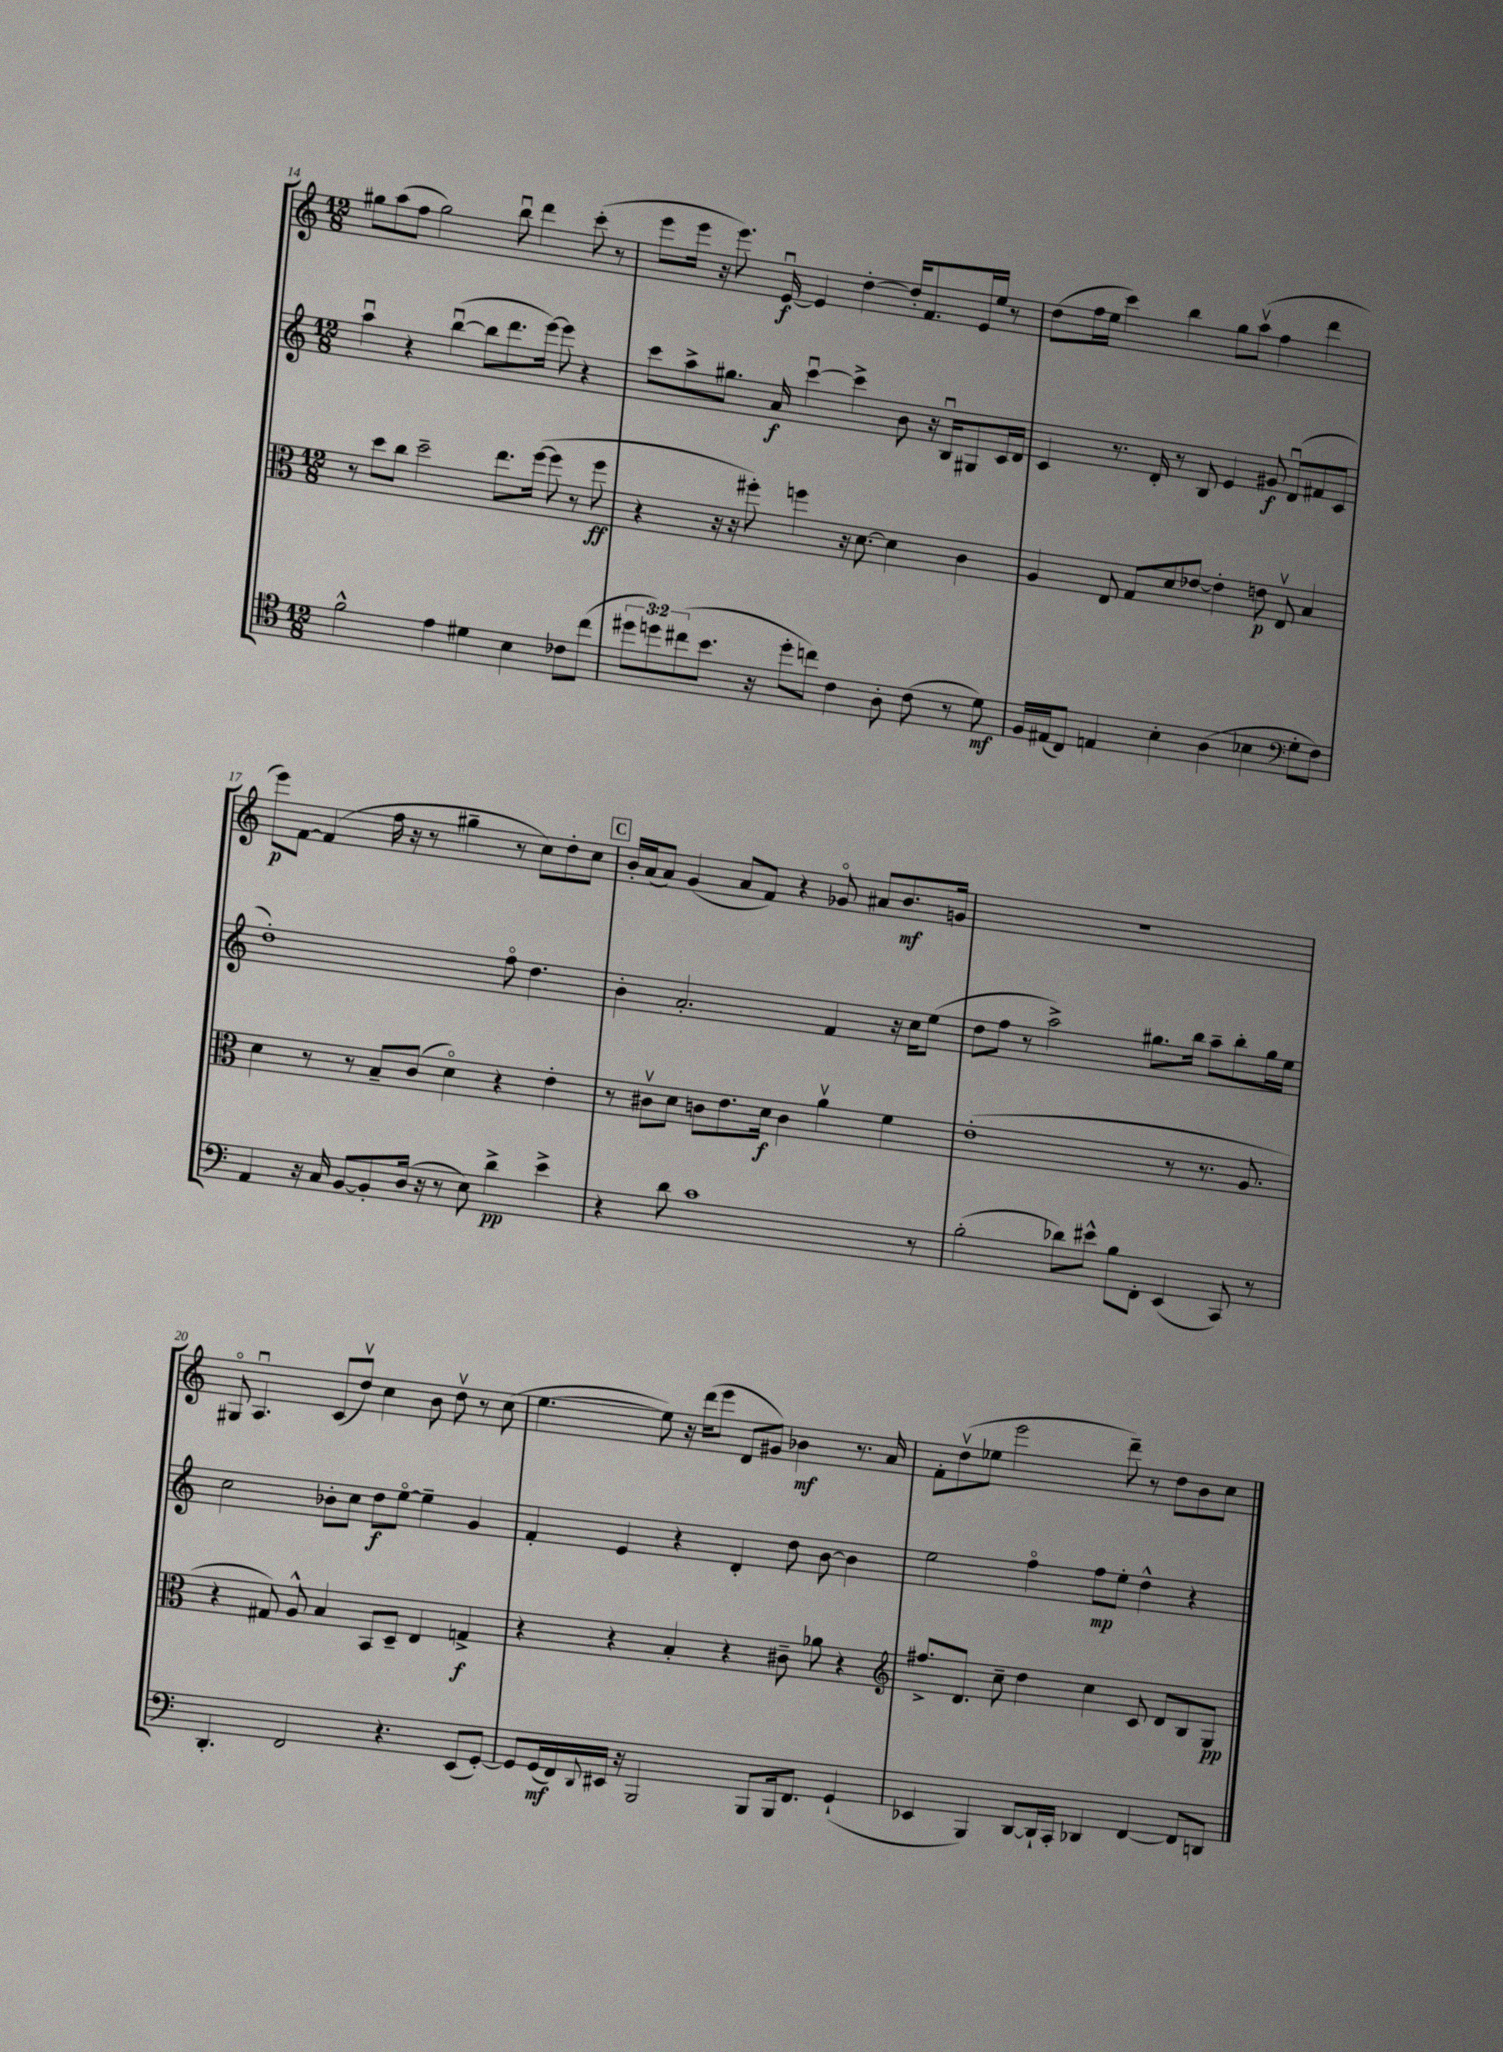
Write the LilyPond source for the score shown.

<<
\new StaffGroup <<
\new Staff = "s0" {
    \clef treble \key c \major \numericTimeSignature \time 12/8
    gis''8 a''8( f''8 gis''2) b''8\downbow d'''4 c'''8-.( r8 |
    e'''8 e'''16 r16 e'''8.) e'16~\downbow\f e'4 d''4~-. d''16-. f'8. e'16 e''16 r8 |
    d''8( f''16 e''16 c'''4) b''4 g''8 a''8\upbow( f''4 d'''4 |
    e'''8\p) f'8~ f'4( f''16 r16 r8 gis''4-- r8 c''8) d''8-. c''8 |
    \mark \markup { \box "C" } b'16-. a'16( a'8) g'4( a'8 f'8) r4 ges'8\flageolet ais'8 b'8.\mf g'16 |
    R1. |
    gis8\flageolet a4.\downbow c'8( d''8\upbow) c''4 b'8 d''8\upbow r8 c''8( |
    e''4.~ e''8) r16 d'''16( e'''8 d'8 gis'8) bes'4\mf r8. a'16 |
    f'8-. d''8\upbow( ees''8 e'''2 d'''8--) r8 d''8 b'8 c''8 \bar "|." |
}
\new Staff = "s1" {
    \clef treble \key c \major \numericTimeSignature \time 12/8
    a''4\downbow r4 b''4~\downbow( b''8 d'''8. e'''16~) e'''8 r4 |
    c'''8 a''8-> gis''8. a'16\f c'''4~\downbow c'''4-> b'8 r16 b16\downbow gis8 c'16 d'16 |
    c'4 r8. d'16-. r8 b8 e'4 gis'8\f d'8\downbow( fis'8 c'8 |
    d''1-.) f''8\flageolet d''4. |
    \mark \markup { \box "C" } b'4-. a'2.-. f'4 r16 c''16 e''8( |
    d''8 f''8 r8 a''2->) gis''8. b''16 a''8-- b''8-. gis''16 e''16 |
    c''2 bes'8-. c''8 d''8\f e''8~\flageolet e''4-- g'4 |
    f'4-. e'4 r4 d'4-. d''8 b'8~ b'4 |
    e''2 f''4\flageolet f''8\mp e''8-. d''4-^ r4 \bar "|." |
}
\new Staff = "s2" {
    \clef alto \key c \major \numericTimeSignature \time 12/8
    r8 d''8 c''8 d''2-- e''8. f''16~( f''8 r8 f''8\ff |
    r4 r16 r16 fis''8-.) f''4 r16 d'8.~ d'4 c'4 |
    a4 e8 g8 d'8 ees'8~ ees'4-. e'8\p e8\upbow b4 |
    d'4 r8 r8 b8-- c'8( d'4\flageolet) r4 e'4-. |
    \mark \markup { \box "C" } r8 cis'8\upbow d'8 c'8 e'8. d'16\f c'4 a'4\upbow f'4 |
    e'1-.( r8 r8. a8. |
    r4 gis8) a8-^ b4 b,8 d8-- e4 g4->\f |
    r4 r4 b4-. r4 cis'8-- aes'8 r4 |
    \clef treble fis''8.-> d'8. c''8-- d''4 c''4 c'8 d'8 b8 g8\pp \bar "|." |
}
\new Staff = "s3" {
    \clef tenor \key c \major \numericTimeSignature \time 12/8 \override Staff.TupletNumber.text = #tuplet-number::calc-fraction-text
    f'2-^ e'4 dis'4 b4 ces'8 c''8( |
    \tuplet 3/2 { dis''8 d''8) cis''8( } b'8. r16 d''8-. c''8) c'4 a8-. c'8( r8 d'8\mf) |
    f16 eis16( c8) e4 b4-. a4( bes4 \clef bass g8-. f8) |
    a,4 r16 c16 b,8~ b,8-. d16( r16 r8 e8) d'4->\pp e'4-> |
    \mark \markup { \box "C" } r4 d'8 c'1 r8 |
    b2-.( des'8) eis'8-^ b8 f,8-. e,4( c,8) r8 |
    d,4.-. f,2 r4. e,8( g,8~-.) |
    g,8 g,16\mf( f,16) \appoggiatura { d,8 } eis,16 r16 b,,2 b,,8 b,,16 f,8. g,4-!( |
    ees,4 b,,4) d,8~ d,16-! c,16-. des,4 f,4~ f,8 d,8 \bar "|." |
}
>>
>>
\layout { \context { \Score currentBarNumber = #14 } }
